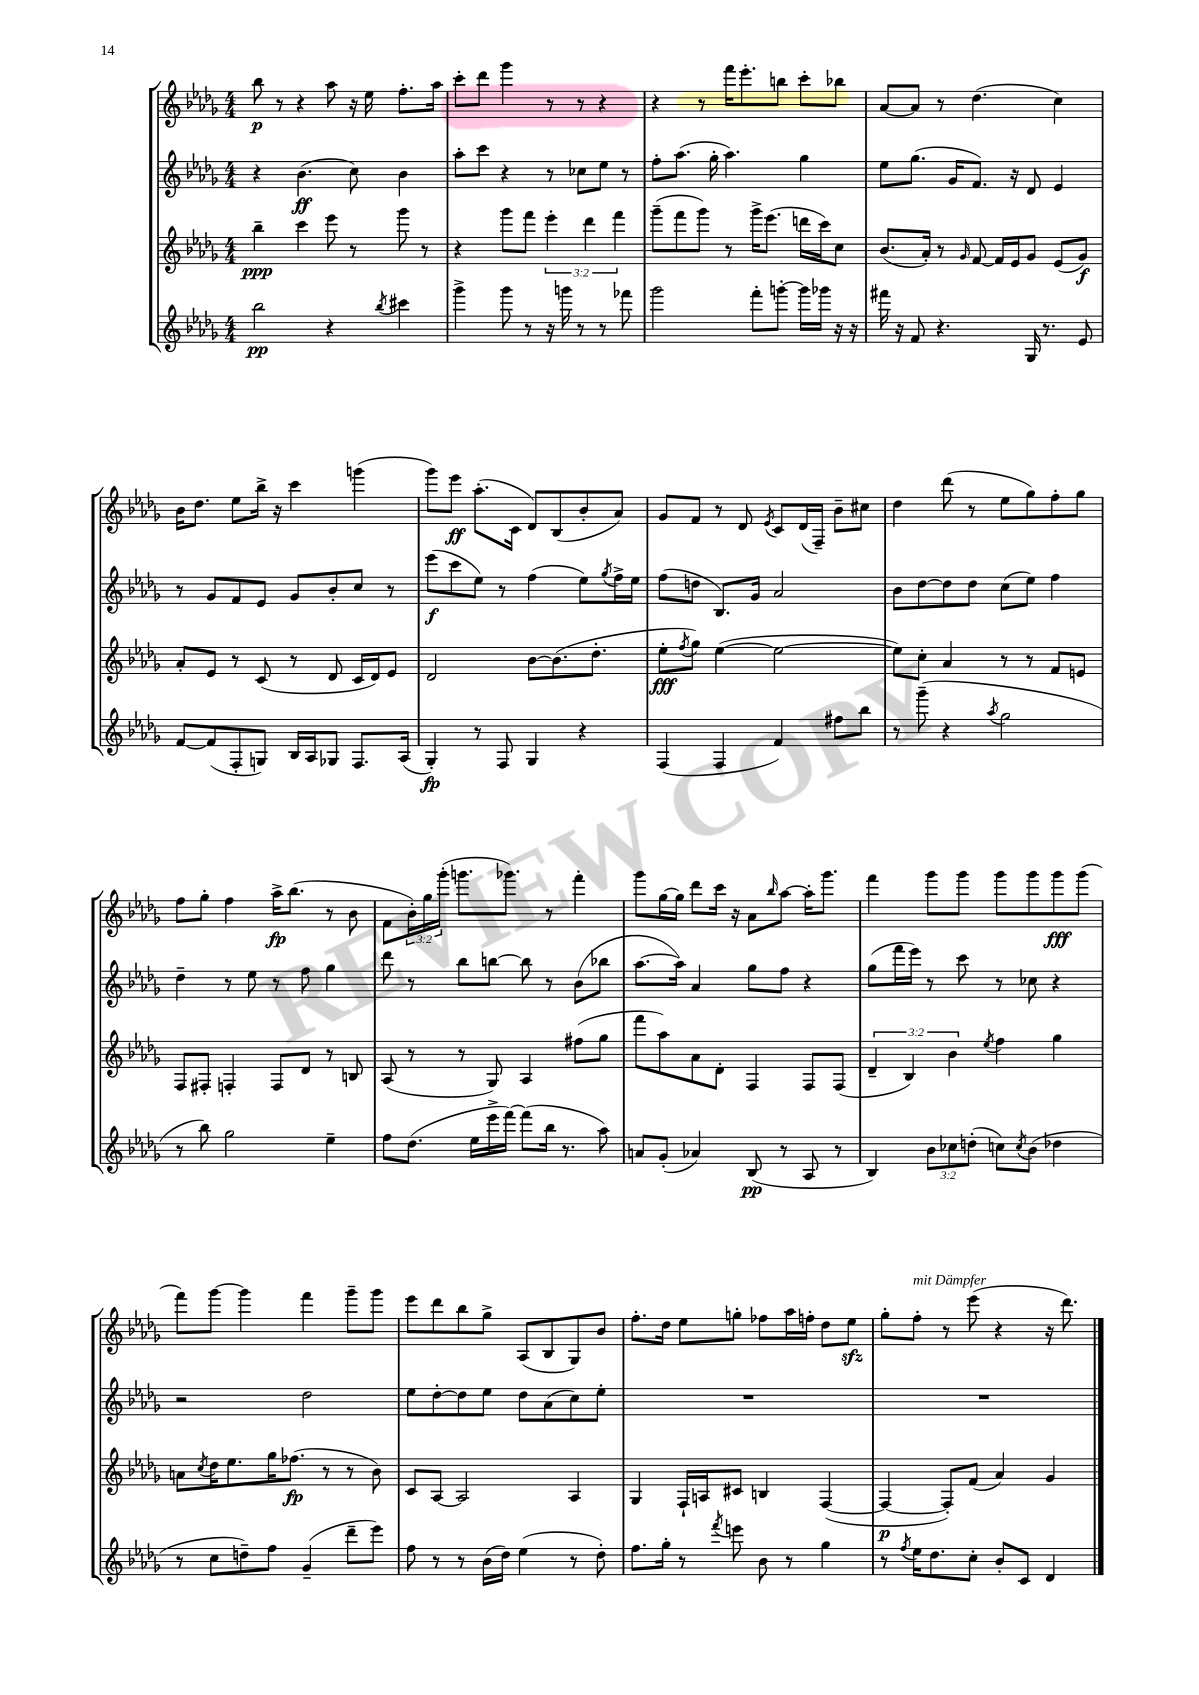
<<
\new StaffGroup <<
\new Staff = "s0" {
    \clef treble \key des \major \numericTimeSignature \time 4/4 \override Staff.TupletNumber.text = #tuplet-number::calc-fraction-text
    bes''8\p r8 r4 aes''8 r16 ees''16 f''8.-. aes''16 |
    c'''8-. des'''8 ges'''4 r8 r8 r4 |
    r4 r8 f'''16 ees'''8.-. b''8 c'''8-. bes''8 |
    aes'8~ aes'8 r8 des''4.( c''4) |
    bes'16 des''8. ees''8 bes''16-> r16 c'''4 g'''4( |
    ges'''8) ees'''8\ff aes''8.-.( c'16 des'8) bes8( bes'8-. aes'8) |
    ges'8 f'8 r8 des'8 \acciaccatura { ees'8 } c'8 des'16( f16--) bes'8-- cis''8 |
    des''4 des'''8( r8 ees''8 ges''8) f''8-. ges''8 |
    f''8 ges''8-. f''4 aes''16->\fp bes''8.( r8 bes'8 |
    f'8 \tuplet 3/2 { bes'16-.) ges''16 ges'''16-.( } g'''8. ges'''8.) r8 f'''4-. |
    ges'''8 ges''16~ ges''16 des'''8 c'''16 r16 aes'8 \grace { bes''16 } aes''8~ aes''16-. ges'''8. |
    f'''4 ges'''8 ges'''8 ges'''8 ges'''8 ges'''8\fff ges'''8( |
    f'''8) ges'''8~ ges'''4 f'''4 ges'''8-- ges'''8 |
    ees'''8 des'''8 bes''8 ges''8-> aes8( bes8 ges8) bes'8 |
    f''8.-. des''16 ees''8 g''8-. fes''8 aes''16 f''16-. des''8 ees''8\sfz |
    ges''8-. f''8-.^\markup { \italic "mit Dämpfer" } r8 ees'''8( r4 r16 des'''8.) \bar "|." |
}
\new Staff = "s1" {
    \clef treble \key des \major \numericTimeSignature \time 4/4
    r4 bes'4.\ff( c''8) bes'4 |
    aes''8-. c'''8 r4 r8 ces''8 ees''8 r8 |
    f''8-. aes''8.( ges''16-. aes''4.) ges''4 |
    ees''8 ges''8.( ges'16 f'8.) r16 des'8 ees'4 |
    r8 ges'8 f'8 ees'8 ges'8 bes'8-. c''8 r8 |
    ees'''8\f( c'''8 ees''8) r8 f''4( ees''8) \acciaccatura { ges''8 } f''16-> ees''16 |
    f''8( d''8 bes8.) ges'16 aes'2 |
    bes'8 des''8~ des''8 des''8 c''8( ees''8) f''4 |
    des''4-- r8 ees''8 r8 f''8 ges''4 |
    des'''8 r8 bes''8 b''8~ b''8 r8 bes'8( bes''8 |
    aes''8.~ aes''16) aes'4 ges''8 f''8 r4 |
    ges''8( f'''16 ees'''16) r8 c'''8 r8 ces''8 r4 |
    r2 des''2 |
    ees''8 des''8~-. des''8 ees''8 des''8 aes'8( c''8) ees''8-. |
    R1 |
    R1 \bar "|." |
}
\new Staff = "s2" {
    \clef treble \key des \major \numericTimeSignature \time 4/4 \override Staff.TupletNumber.text = #tuplet-number::calc-fraction-text
    bes''4--\ppp c'''4 ees'''8 r8 ges'''8 r8 |
    r4 ges'''8 f'''8 \tuplet 3/2 { ees'''4-. des'''4 f'''4 } |
    ges'''8--( f'''8 ges'''8) r8 ges'''16-> ees'''8.( d'''16 c'''16) c''8 |
    bes'8.( aes'16-.) r8 \grace { ges'16 } f'8~ f'16 ees'16 ges'8 ees'8( ges'8\f) |
    aes'8-. ees'8 r8 c'8( r8 des'8 c'16 des'16) ees'8 |
    des'2 bes'8~ bes'8.( des''8.-. |
    ees''8-.\fff \acciaccatura { f''8 } ges''8) ees''4~( ees''2~ |
    ees''8) c''8-. aes'4 r8 r8 f'8 e'8 |
    f8 fis8-. f4-. f8 des'8 r8 b8 |
    aes8( r8 r8 ges8) aes4 fis''8( ges''8 |
    f'''8 aes''8) aes'8 des'8-. f4 f8 f8( |
    \tuplet 3/2 { des'4-- bes4) bes'4 } \acciaccatura { ees''8 } f''4 ges''4 |
    a'8 \acciaccatura { c''8 } des''16 ees''8. ges''16 fes''8.\fp( r8 r8 bes'8) |
    c'8 aes8~ aes2 aes4 |
    ges4 f16-! a16 cis'8 b4 f4~( |
    f4~\p f8-.) f'8( aes'4) ges'4 \bar "|." |
}
\new Staff = "s3" {
    \clef treble \key des \major \numericTimeSignature \time 4/4 \override Staff.TupletNumber.text = #tuplet-number::calc-fraction-text
    bes''2\pp r4 \acciaccatura { bes''8 } cis'''4 |
    ges'''4-> ges'''8 r8 r16 g'''16 r8 r8 fes'''8 |
    ges'''2 f'''8-. g'''8~-. g'''16 ges'''16 r16 r16 |
    fis'''16 r16 f'8 r4. ges16 r8. ees'8 |
    f'8~ f'8( f8-. g8) bes16 aes16 ges8 f8. aes16( |
    ges4-.\fp) r8 f8 ges4 r4 |
    f4( f4 f'4) fis''8 bes''8 |
    r8 ges'''8--( r4 \acciaccatura { aes''8 } ges''2 |
    r8 bes''8) ges''2 ees''4-- |
    f''8 des''8.( ees''16 ees'''16-> f'''16~) f'''8( bes''16 r8. aes''8) |
    a'8 ges'8-.( aes'4) bes8\pp( r8 aes8 r8 |
    bes4) \tuplet 3/2 { bes'8 ces''8 d''8-.( } c''8) \acciaccatura { c''8 } bes'8( des''4 |
    r8 c''8 d''8--) f''8 ges'4--( des'''8-- ees'''8) |
    f''8 r8 r8 bes'16( des''16) ees''4( r8 des''8-.) |
    f''8. ges''16-. r8 \acciaccatura { f'''8 } e'''8 bes'8 r8 ges''4 |
    r8 \acciaccatura { f''8 } ees''16 des''8. c''8-. bes'8-. c'8 des'4 \bar "|." |
}
>>
>>
\layout { \context { \Score \remove "Bar_number_engraver" } }
